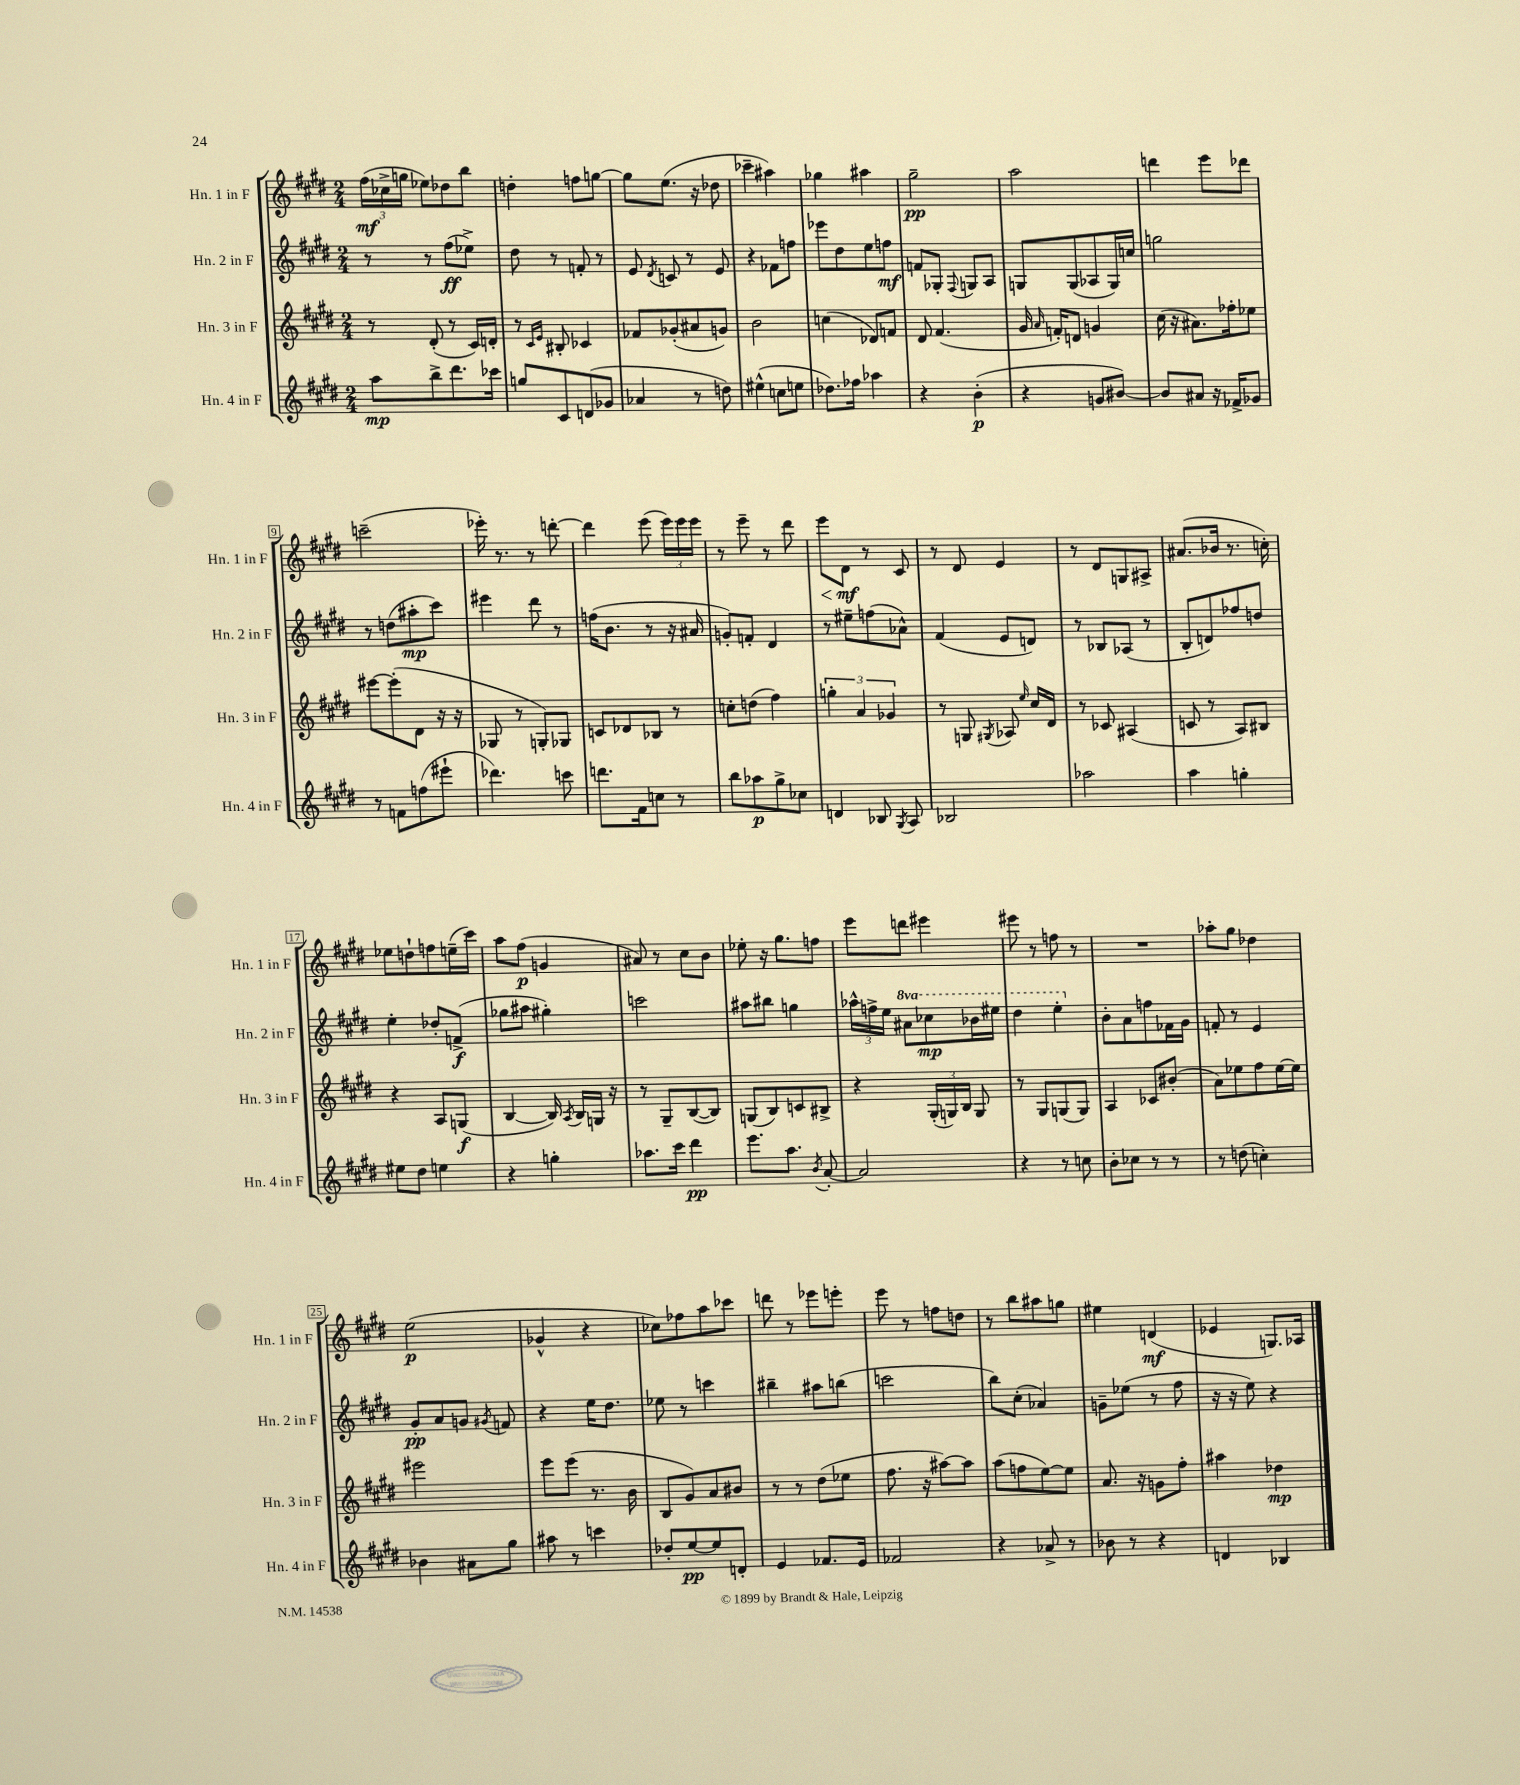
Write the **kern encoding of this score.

**kern	**kern	**kern	**kern
*staff4	*staff3	*staff2	*staff1
*clefG2	*clefG2	*clefG2	*clefG2
*k[f#c#g#d#]	*k[f#c#g#d#]	*k[f#c#g#d#]	*k[f#c#g#d#]
*M2/4	*M2/4	*M2/4	*M2/4
8aa	8r	8r	(24ff#
.	.	.	24cc-^
.	.	.	24gg
8bb^	(8d#'	8r	8ee-)
8.ddd#	8r	(8ff#	8dd-
.	16c#)	8ee-^)	8bb
16ccc-	16d'	.	.
=	=	=	=
8gg	8r	8dd#	4dd'
.	16qqc#	.	.
.	16qqe	.	.
8c#	8B#'	8r	.
(8d	4c-	8f'	8ff
8g-	.	8r	[8gg
=	=	=	=
4a-	8f-	8e	8gg]
.	.	8qd#	.
.	(8g-'	8c	(8.ee
8r	8a#	8r	.
.	.	.	16r
8dd)	8g)	8e	8dd-
=	=	=	=
(4ee#^^	2b	4r	4ccc-~
8cc	.	8f-	4aa#)
8ee	.	8ff	.
=	=	=	=
8.dd-)	(4cc	8eee-	4gg-
.	.	8dd#	.
16ff-	.	.	.
4aa-	8d-)	8ee	4aa#
.	8f	8ff	.
=	=	=	=
4r	8d#	8f	2gg#~
.	(4.f#	8G-'	.
.	.	8qqF#	.
(4b'	.	8G	.
.	.	8A	.
=	=	=	=
4r	16g#	8G	2aa
.	16qqa	.	.
.	16f')	.	.
.	8d	(8G	.
8g	4g	8A-	.
[8b#)	.	16G)	.
.	.	16cc	.
=	=	=	=
8b#]	(16cc#	2gg	4ddd
.	16r	.	.
8a#	8.a#)	.	.
16r	.	.	8eee
16f-^	16ff-'	.	.
8g-	8ee-	.	8ddd-
=	=	=	=
8r	[8eee#	8r	(2ccc~
8f	(8eee#']	(8dd	.
(8ff	8d#	8aa#'	.
8eee#`	16r	8ccc#)	.
.	16r	.	.
=	=	=	=
4.ddd-)	8G-	4eee#	16eee-')
.	.	.	8.r
.	8r	.	.
.	8G')	8ddd#	8r
8ccc	8G-	8r	[8ddd'
=	=	=	=
8.ddd	8c	(16ff	4ddd]
.	.	8.b	.
.	8d-	.	.
16f#	.	.	.
8cc	8B-	8r	(8eee
8r	8r	16r	24eee)
.	.	.	24eee
.	.	16a#	.
.	.	.	24eee
=	=	=	=
8bb	8cc'	8g')	8r
8aa-	(8dd	8f'	8eee~
8gg#^	4ff#)	4d#	8r
8cc-	.	.	8ddd#
=	=	=	=
4d	6gg'	8r	8eee
.	.	8ee#~	8d#
.	6a	.	.
8B-	.	(8ff	8r
.	6g-	.	.
8qG#	.	.	.
8A	.	8a-^^)	8c#
=	=	=	=
2B-	8r	(4f#	8r
.	8G	.	8d#
.	8qG#	.	.
.	8A-	8e	4e
.	16qqee	.	.
.	16cc#	8d)	.
.	16d#	.	.
=	=	=	=
2aa-	8r	8r	8r
.	8c-	8B-	8d#
.	(4A#	(8A-	8G
.	.	8r	8A#^
=	=	=	=
4aa	8c	8B'	(8.a#
.	8r	8d)	.
.	.	.	16b-
4gg'	8A)	8ff-	8.r
.	8B#	8dd	.
.	.	.	16cc')
=	=	=	=
8ee#	4r	4ee'	8ee-
8dd#	.	.	8dd`
4ee	8A	8dd-'	8ff
.	(8G	(8f^	(16ee~
.	.	.	16ccc#)
=	=	=	=
4r	[4B	8gg-	8aa
.	.	8aa#	(8ff#
4gg'	16B])	4gg#')	4g
.	8qA	.	.
.	16B	.	.
.	16G	.	.
.	16r	.	.
=	=	=	=
8.aa-	8r	2ccc	8a#)
.	8G#~	.	8r
16ccc#	.	.	.
4ddd#	([8B	.	8cc#
.	8B])	.	8b
=	=	=	=
8.eee	(8G	8aa#	8ee-'
.	8B)	8bb#	16r
8.aa	.	.	8.gg#
.	8c	4gg	.
8qb	.	.	.
[8a'	8B#^	.	8ff
=	=	=	=
2a]	4r	24aa-^^	8eee
.	.	24ff^	.
.	.	24ee	.
.	.	8aa#	8ddd
.	(24G#'	8ccc-	4eee#
.	24G)	.	.
.	24B	.	.
.	8G	16bb-	.
.	.	16eee#	.
=	=	=	=
4r	8r	4ddd#	8eee#
.	8G#	.	8r
8r	(8G	4eee'	8ff
8cc	8G)	.	8r
=	=	=	=
8b'	4A	8b'	2r
8cc-	.	8a	.
8r	8c-	8ff	.
8r	(8b#'	16f-	.
.	.	16g#	.
=	=	=	=
8r	8a)	8f'	8aa-'
(8dd	8ee-	8r	8gg#
4cc')	8ff#	4e	4dd-
.	[16ee-	.	.
.	16ee-]	.	.
=	=	=	=
4b-	2eee#	8g#'	(2ee
.	.	8a	.
8a#	.	8g	.
.	.	8qg#	.
8gg#	.	8f	.
=	=	=	=
8aa#	8eee	4r	4g-^^
8r	(8eee	.	.
4ccc	8.r	16ee	4r
.	.	8.dd#	.
.	16b	.	.
=	=	=	=
8dd-'	8B	8ee-	8cc-)
[8ee	8g#)	8r	8ff-
8ee]	8a	4ccc	8aa
8d'	8b#	.	8ccc-
=	=	=	=
4e	8r	4bb#~	8ddd
.	8r	.	8r
8.f-	(8dd#	8aa#	8eee-
.	8ee-	(8bb	8eee'
16e	.	.	.
=	=	=	=
2f-	8.ff#	2ccc	8eee
.	.	.	8r
.	16r	.	.
.	[8aa#)	.	8ff
.	8aa#]	.	8dd
=	=	=	=
4r	(8aa	8bb)	8r
.	8ff	(8cc#'	8bb
8a-^	[8ee)	4a-)	8aa#
8r	8ee]	.	8gg
=	=	=	=
8b-	8.a	8g~	4ee#
8r	.	(8ee-	.
.	16r	.	.
4r	8g	8r	(4d
.	8ff#'	8ff#	.
=	=	=	=
4d	4aa#	16r	4e-
.	.	16r	.
.	.	8ee)	.
4B-	4dd-	4r	8.G)
.	.	.	16A-
==	==	==	==
*-	*-	*-	*-
